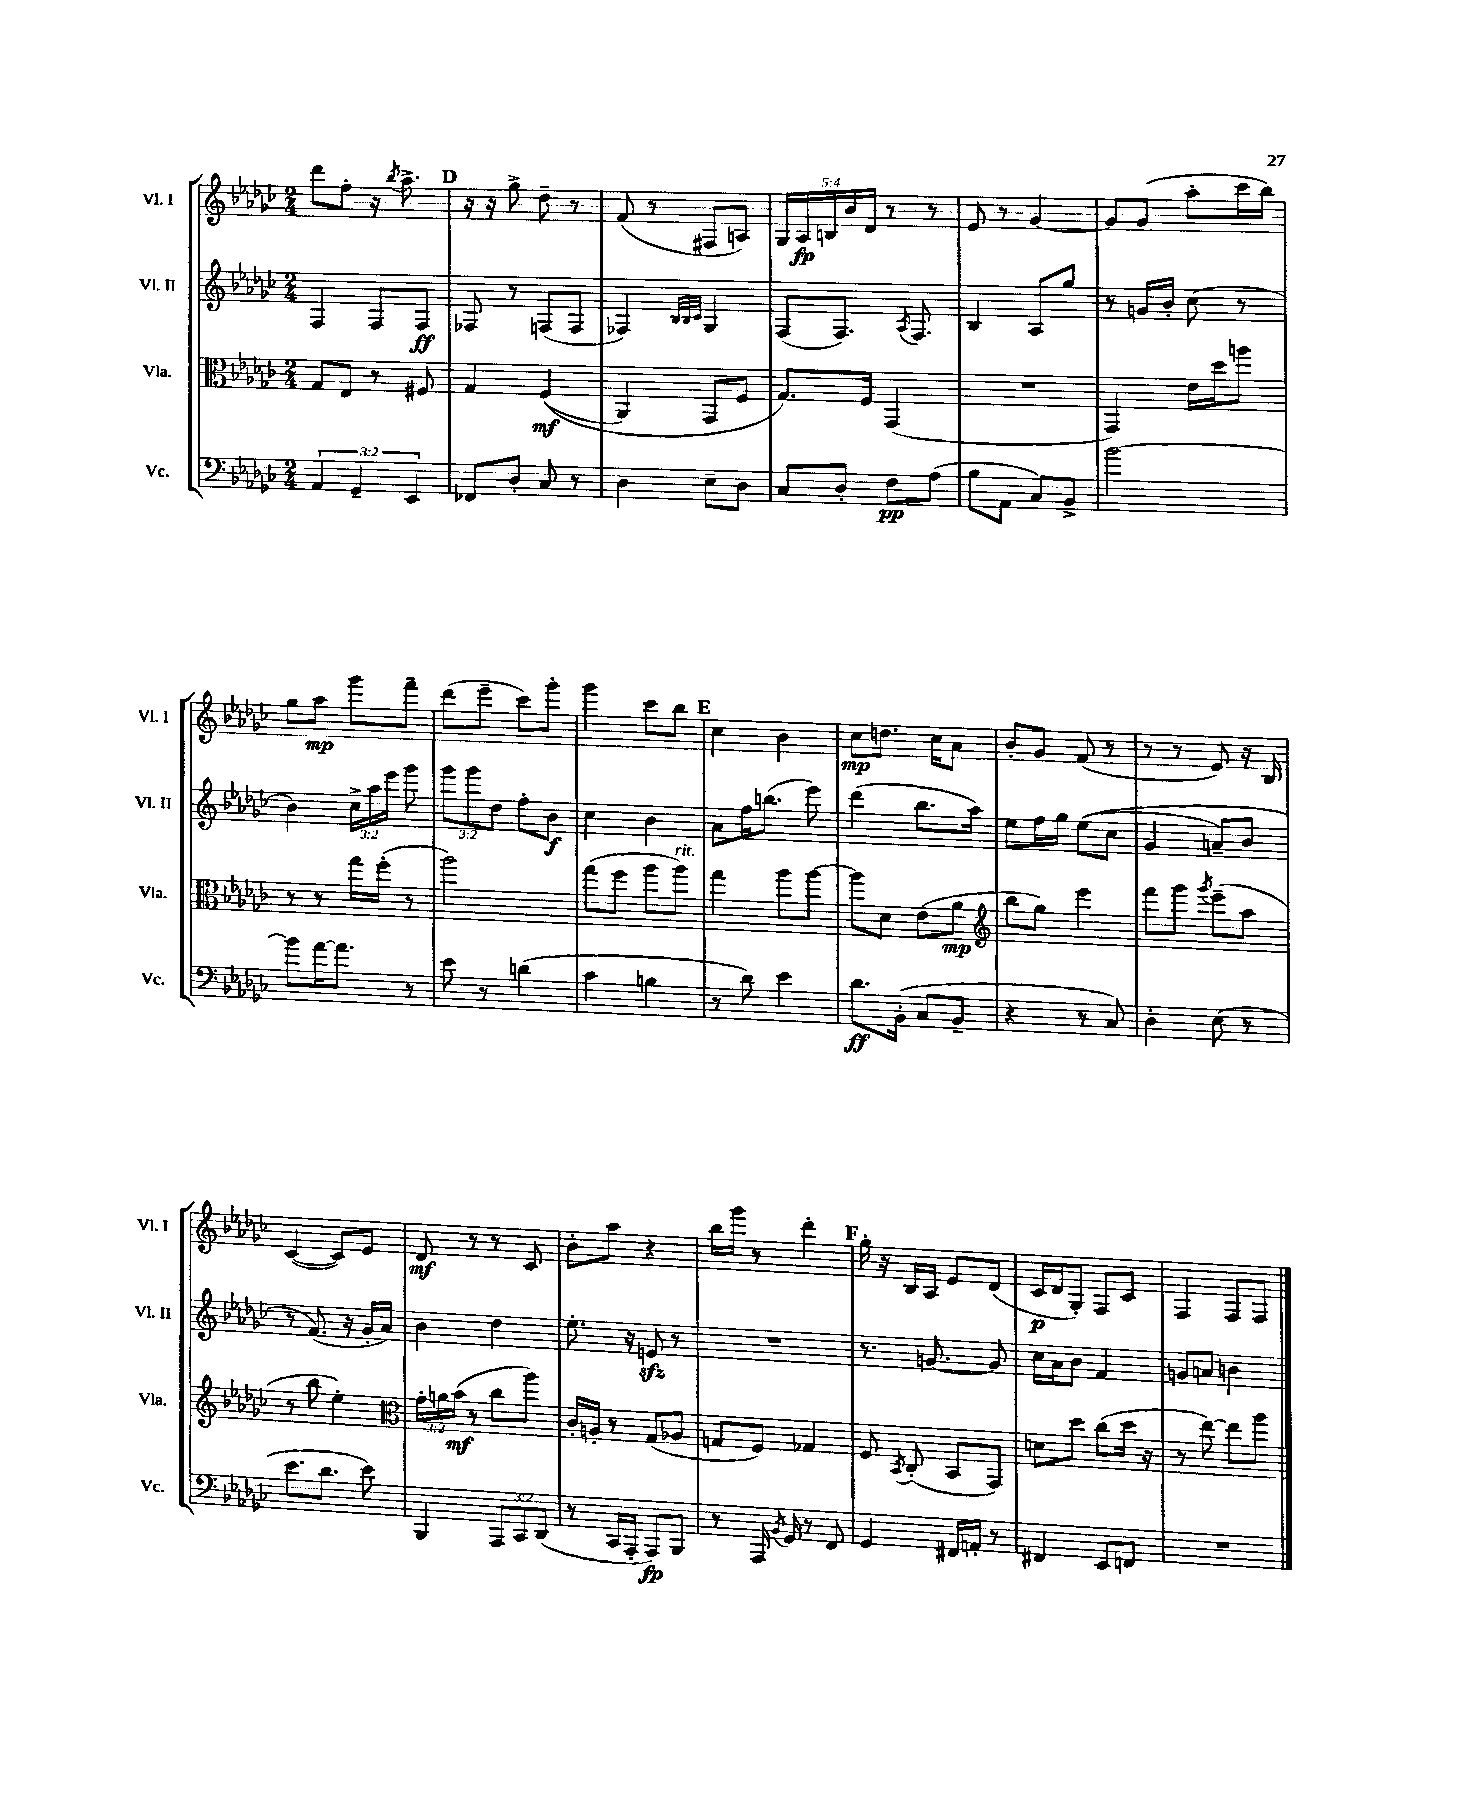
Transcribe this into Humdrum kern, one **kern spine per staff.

**kern	**dynam	**kern	**dynam	**kern	**dynam	**kern	**dynam
*part4	*part4	*part3	*part3	*part2	*part2	*part1	*part1
*staff4	*staff4	*staff3	*staff3	*staff2	*staff2	*staff1	*staff1
*I"Vc.	*	*I"Vla.	*	*I"Vl. II	*	*I"Vl. I	*
*I'Vc.	*	*I'Vla.	*	*I'Vl. II	*	*I'Vl. I	*
*clefF4	*	*clefC3	*	*clefG2	*	*clefG2	*
*k[b-e-a-d-g-c-]	*	*k[b-e-a-d-g-c-]	*	*k[b-e-a-d-g-c-]	*	*k[b-e-a-d-g-c-]	*
*M2/4	*	*M2/4	*	*M2/4	*	*M2/4	*
=74	=74	=74	=74	=74	=74	=74	=74
6AA-/	.	8G-/L	.	4F/	.	8ddd-\L	.
.	.	8E-/J	.	.	.	8ff'\J	.
6GG-~/	.	.	.	.	.	.	.
.	.	8r	.	8F/L	.	16r	.
.	.	.	.	.	.	8qbb-/	.
.	.	.	.	.	.	8.aa-^\	.
6EE-/	.	.	.	.	.	.	.
.	.	8F#X/	.	8F/J	ff	.	.
!!LO:REH:place=s1:t=D
=75	=75	=75	=75	=75	=75	=75	=75
8FF-X/L	.	4G-/	.	8F-X/	.	16r	.
.	.	.	.	.	.	16r	.
8D-'/J	.	.	.	8r	.	8gg-^\	.
8C-/	.	((4F/	mf	(8Fn/L	.	8dd-~\	.
8r	.	.	.	8F/J	.	8r	.
=76	=76	=76	=76	=76	=76	=76	=76
4D-\	.	4AA-/)	.	4F-X/)	.	(8f/	.
.	.	.	.	.	.	8r	.
.	.	.	.	32qqB-/LLL	.	.	.
.	.	.	.	32qqB-/	.	.	.
.	.	.	.	32qqc-/JJJ	.	.	.
8E-~\L	.	8GG-/L	.	4G-/	.	8F#X/L	.
8D-\J	.	8F/J	.	.	.	8An/J)	.
=77	=77	=77	=77	=77	=77	=77	=77
8C-/L	.	8.G-/L)	.	(8F/L	.	20G-/LL	.
.	.	.	.	.	.	20A-/	fp
.	.	.	.	.	.	20Bn/	.
8D-'/J	.	.	.	8.F/J)	.	.	.
.	.	.	.	.	.	20b-/	.
.	.	16F/Jk	.	.	.	.	.
.	.	.	.	.	.	20d-/JJ	.
8F\L	pp	(4GG-/	.	.	.	8r	.
.	.	.	.	8qA-/	.	.	.
.	.	.	.	8.F/	.	.	.
(8A-\J	.	.	.	.	.	8r	.
=78	=78	=78	=78	=78	=78	=78	=78
8B-\L	.	2r	.	4B-/	.	8e-/	.
8AA-\J	.	.	.	.	.	8r	.
8C-/L)	.	.	.	8A-/L	.	[4g-/	.
8BB-^/J	.	.	.	8gg-/J	.	.	.
=79	=79	=79	=79	=79	=79	=79	=79
[2b-\	.	4GG-/)	.	8r	.	8g-/L]	.
.	.	.	.	16gn/LL	.	(8g-/J	.
.	.	.	.	16b-'/JJ	.	.	.
.	.	16e-\LL	.	(8cc-\	.	8aa-'\L	.
.	.	16dd-\J	.	.	.	.	.
.	.	8aan\J	.	8r	.	16ccc-\L	.
.	.	.	.	.	.	16bb-\JJ)	.
!!LO:LB:g=z
=80	=80	=80	=80	=80	=80	=80	=80
8b-\L]	.	8r	.	4b-\)	.	8gg-\L	.
[16a-\K	.	8r	.	.	.	8aa-\J	mp
8.a-\J]	.	.	.	.	.	.	.
.	.	16gg-\LL	.	24cc-^\LL	.	8ggg-\L	.
.	.	.	.	24aa-\	.	.	.
.	.	(16ff'\JJ	.	.	.	.	.
.	.	.	.	24eee-\JJ	.	.	.
8r	.	8r	.	8ggg-\	.	8fff~\J	.
=81	=81	=81	=81	=81	=81	=81	=81
8e-\	.	2aa-\)	.	12ggg-\L	.	(8ddd-\L	.
.	.	.	.	12ggg-\	.	.	.
8r	.	.	.	.	.	8eee-~\J	.
.	.	.	.	12dd-\J	.	.	.
(4dn\	.	.	.	8ff'\L	.	8ccc-\L)	.
.	.	.	.	8b-\J	f	8ggg-'\J	.
=82	=82	=82	=82	=82	=82	=82	=82
4c-\	.	(8gg-\L	.	4cc-\	.	4ggg-\	.
.	.	8ff\J	.	.	.	.	.
4Bn\	.	8aa-\L	.	4b-\	.	8ccc-\L	.
!	!	!LO:TX:a:i:t=rit.	!	!	!	!	!
.	.	8aa-\J)	.	.	.	8bb-\J	.
!!LO:REH:place=s1:t=E
=83	=83	=83	=83	=83	=83	=83	=83
8r	.	4gg-\	.	8a-\L	.	4cc-\	.
8d-\)	.	.	.	16ff\K	.	.	.
.	.	.	.	(8.bbn\J	.	.	.
4e-\	.	8aa-\L	.	.	.	4b-\	.
.	.	[8aa-\J	.	8eee-\)	.	.	.
=84	=84	=84	=84	=84	=84	=84	=84
8.d-\L	ff	8aa-\L]	.	(4ddd-\	.	8cc-\L	mp
.	.	8d-\J	.	.	.	8.ddn\J	.
(16BB-'\Jk	.	.	.	.	.	.	.
8C-/L	.	(8e-\L	.	8.bb-\L	.	.	.
.	.	.	.	.	.	16cc-\KL	.
8BB-~/J	.	8a-\J	mp	.	.	8a-\J	.
.	.	.	.	16aa-\Jk)	.	.	.
=85	=85	=85	=85	=85	=85	=85	=85
*	*	*clefG2	*	*	*	*	*
4r	.	8bb-\L	.	8ee-\L	.	8b-'/L	.
.	.	8gg-\J)	.	16ff\L	.	8g-/J	.
.	.	.	.	16gg-\JJ	.	.	.
8r	.	4eee-\	.	((8ee-\L	.	(8f/	.
8C-/)	.	.	.	8cc-\J	.	8r	.
=86	=86	=86	=86	=86	=86	=86	=86
4D-'\	.	8fff\L	.	4g-/	.	8r	.
.	.	8ggg-\J	.	.	.	8r	.
.	.	8qggg-/	.	.	.	.	.
(8E-\	.	(8eee-~\L	.	8an~/L)	.	8e-/)	.
8r	.	8aa-\J	.	8b-/J	.	16r	.
.	.	.	.	.	.	16B-/	.
!!LO:LB:g=z
=87	=87	=87	=87	=87	=87	=87	=87
8.e-\L	.	8r	.	8r	.	([4c-/	.
.	.	8bb-\	.	(8.f/)	.	.	.
8.d-\J	.	.	.	.	.	.	.
.	.	4ee-'\)	.	.	.	8c-/L])	.
.	.	.	.	16r	.	.	.
8e-\)	.	.	.	16g-'/LL	.	8e-/J	.
.	.	.	.	16a-/JJ)	.	.	.
=88	=88	=88	=88	=88	=88	=88	=88
*	*	*clefC3	*	*	*	*	*
4BBB-/	.	24g-'\LL	.	4b-\	.	8d-/	mf
.	.	24an\	.	.	.	.	.
.	.	(24b-\JJ	mf	.	.	.	.
.	.	8r	.	.	.	8r	.
12AAA-/L	.	8cc-\L	.	4dd-\	.	8r	.
12CC-/	.	.	.	.	.	.	.
.	.	8aa-\J)	.	.	.	8c-/	.
(12DD-/J	.	.	.	.	.	.	.
=89	=89	=89	=89	=89	=89	=89	=89
8r	.	16c-'/LL	.	8.ee-'\	.	8b-'\L	.
.	.	16An'/JJ	.	.	.	.	.
16CC-/LL	.	8r	.	.	.	8aa-\J	.
16AAA-'/JJ	.	.	.	16r	.	.	.
8AAA-/L)	fp	(8G-/L	.	8enzz/	.	4r	.
8BBB-/J	.	8A-X/J	.	8r	.	.	.
=90	=90	=90	=90	=90	=90	=90	=90
8r	.	8Gn/L	.	2r	.	16bb-\LL	.
.	.	.	.	.	.	16ggg-\JJ	.
16AAA-/	.	8F/J)	.	.	.	8r	.
8qBB-/	.	.	.	.	.	.	.
16GG-/	.	.	.	.	.	.	.
8r	.	4G-X/	.	.	.	4ddd-'\	.
8FF/	.	.	.	.	.	.	.
!!LO:REH:place=s1:t=F
=91	=91	=91	=91	=91	=91	=91	=91
4GG-/	.	8F/	.	8.r	.	16gg-'\	.
.	.	.	.	.	.	16r	.
.	.	8qBB-/	.	.	.	.	.
.	.	(8C-'/	.	.	.	16B-/LL	.
.	.	.	.	[8.gn/	.	16A-/JJ	.
16FF#X/LL	.	8BB-/L	.	.	.	8e-/L	.
16AAn'/JJ	.	.	.	.	.	.	.
8r	.	8GG-/J)	.	8g/]	.	(8d-/J	.
=92	=92	=92	=92	=92	=92	=92	=92
4FF#X/	.	8dn\L	.	16cc-\LL	.	16c-/LL	p
.	.	.	.	16a-\J	.	16d-/J	.
.	.	8dd-\J	.	8b-\J	.	8G-'/J)	.
8EE-/L	.	(8cc-\L	.	4f/	.	8F/L	.
8FFn/J	.	16dd-\Jk	.	.	.	8c-/J	.
.	.	16r	.	.	.	.	.
=93	=93	=93	=93	=93	=93	=93	=93
2r	.	8r	.	8gn/L	.	4F/	.
.	.	[8ee-\)	.	8an/J	.	.	.
.	.	8ee-\L]	.	4bn\	.	8F/L	.
.	.	8aa-\J	.	.	.	8F/J	.
==	==	==	==	==	==	==	==
*-	*-	*-	*-	*-	*-	*-	*-
